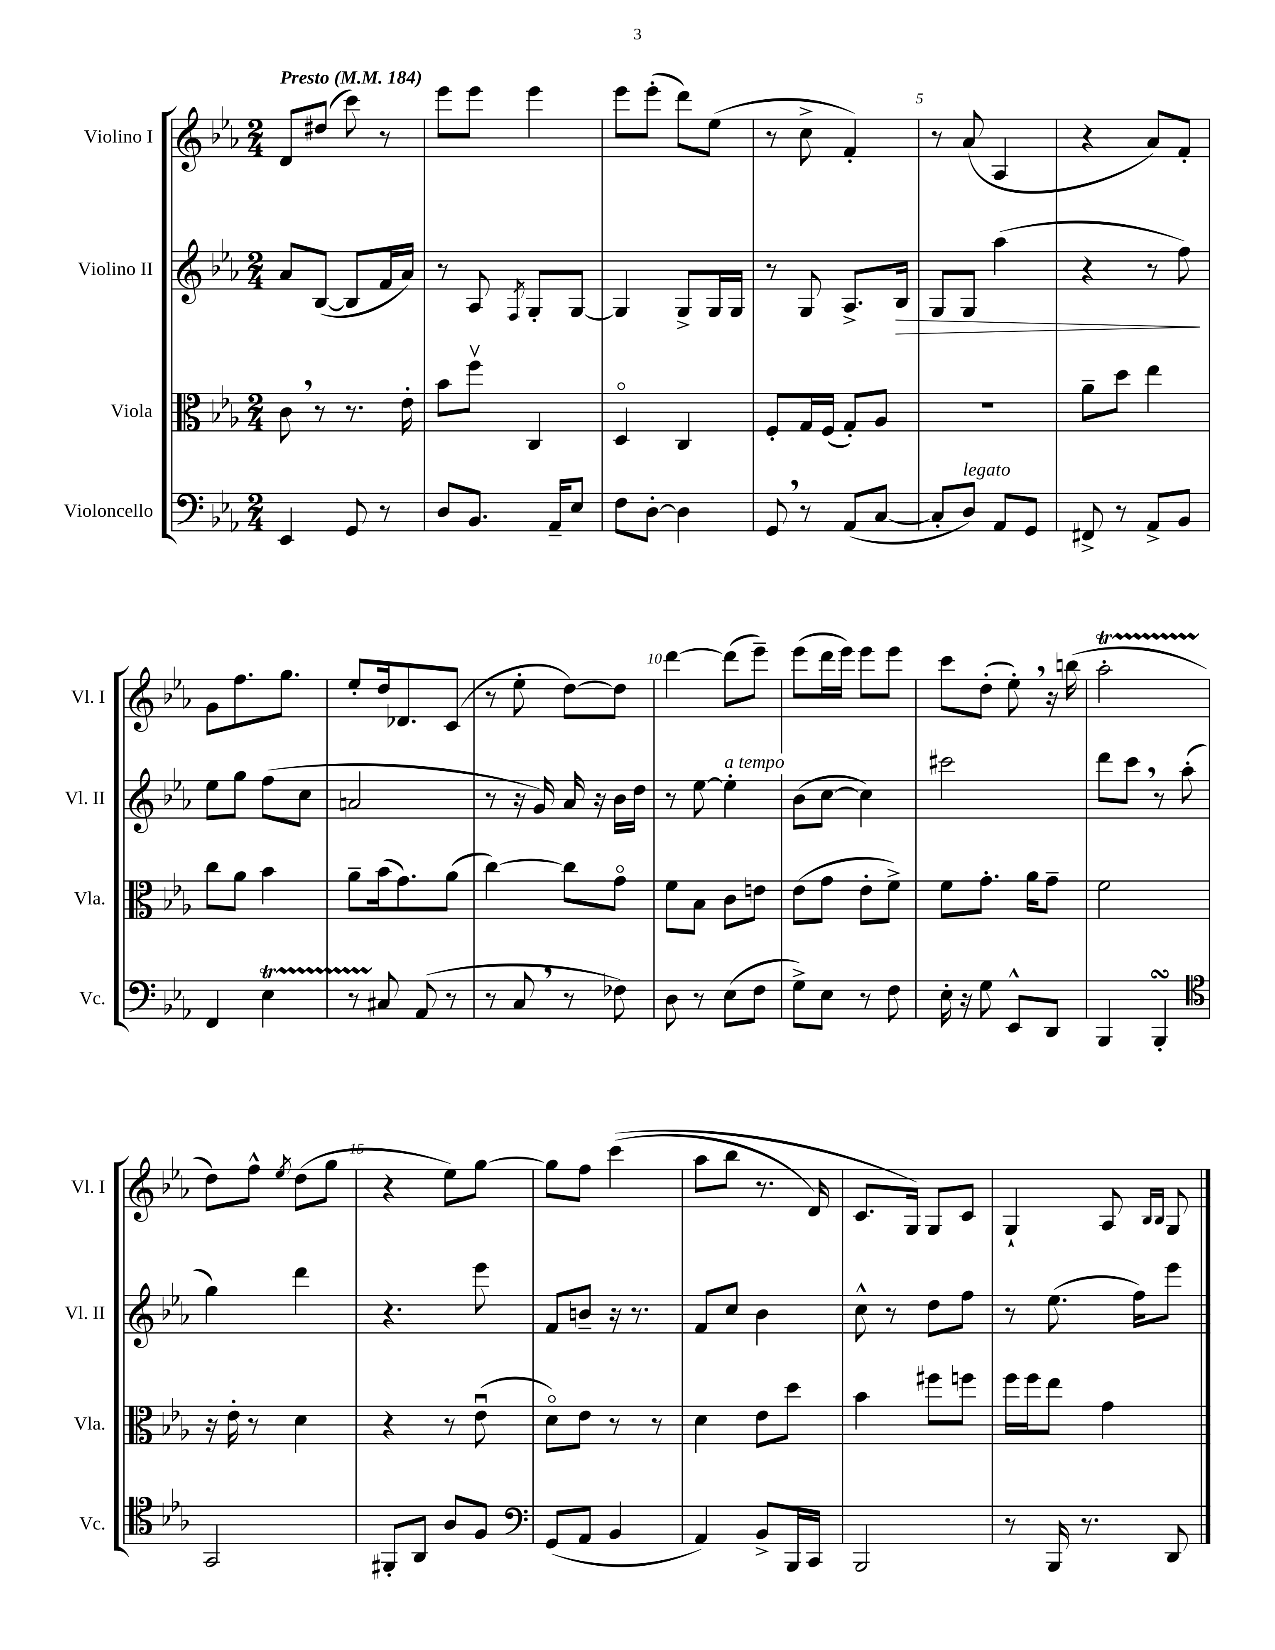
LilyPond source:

<<
\new StaffGroup <<
\new Staff = "s0" \with { instrumentName = "Violino I" shortInstrumentName = "Vl. I" } {
    \clef treble \key ees \major \numericTimeSignature \time 2/4 \tempo "Presto" 4 = 184
    d'8 dis''8( c'''8) r8 |
    ees'''8 ees'''8 ees'''4 |
    ees'''8 ees'''8-.( d'''8) ees''8( |
    r8 c''8-> f'4-.) |
    r8 aes'8( aes4 |
    r4 aes'8) f'8-. |
    g'8 f''8. g''8. |
    ees''8-. d''16 des'8. c'8( |
    r8 ees''8-. d''8~) d''8 |
    d'''4~ d'''8( ees'''8--) |
    ees'''8( d'''16 ees'''16) ees'''8 ees'''8 |
    c'''8 d''8-.( ees''8-.) \breathe r16 b''16( |
    aes''2-.\startTrillSpan |
    d''8\stopTrillSpan) f''8-^ \acciaccatura { ees''8 } d''8( g''8 |
    r4 ees''8) g''8~ |
    g''8 f''8 c'''4(\( |
    aes''8 bes''8 r8. d'16) |
    c'8. g16\) g8 c'8 |
    g4-! aes8 \grace { bes16 bes16 } g8 \bar "|." |
}
\new Staff = "s1" \with { instrumentName = "Violino II" shortInstrumentName = "Vl. II" } {
    \clef treble \key ees \major \numericTimeSignature \time 2/4
    aes'8 bes8~( bes8 f'16 aes'16) |
    r8 aes8 \acciaccatura { f8 } g8-. g8~ |
    g4 g8-> g16 g16 |
    r8 g8 aes8.-> bes16\> |
    g8 g8 aes''4( |
    r4 r8 f''8\!) |
    ees''8 g''8 f''8( c''8 |
    a'2 |
    r8 r16 g'16) aes'16 r16 bes'16 d''16 |
    r8 ees''8~ ees''4-.^\markup { \italic "a tempo" } |
    bes'8( c''8~ c''4) |
    cis'''2 |
    d'''8 c'''8 \breathe r8 aes''8-.( |
    g''4) d'''4 |
    r4. ees'''8 |
    f'8 b'8-- r16 r8. |
    f'8 c''8 bes'4 |
    c''8-^ r8 d''8 f''8 |
    r8 ees''8.( f''16) ees'''8 \bar "|." |
}
\new Staff = "s2" \with { instrumentName = "Viola" shortInstrumentName = "Vla." } {
    \clef alto \key ees \major \numericTimeSignature \time 2/4
    c'8 \breathe r8 r8. ees'16-. |
    bes'8 f''8\upbow c4 |
    d4\flageolet c4 |
    f8-. g16 f16( g8-.) aes8 |
    R2 |
    aes'8-- d''8 ees''4 |
    c''8 aes'8 bes'4 |
    aes'8-- bes'16( g'8.) aes'8( |
    c''4~) c''8 g'8\flageolet |
    f'8 bes8 c'8 e'8 |
    ees'8( g'8 ees'8-. f'8->) |
    f'8 g'8.-. aes'16 g'8-- |
    f'2 |
    r16 ees'16-. r8 d'4 |
    r4 r8 ees'8\downbow( |
    d'8\flageolet) ees'8 r8 r8 |
    d'4 ees'8 d''8 |
    bes'4 fis''8 f''8 |
    f''16 f''16 ees''8 g'4 \bar "|." |
}
\new Staff = "s3" \with { instrumentName = "Violoncello" shortInstrumentName = "Vc." } {
    \clef bass \key ees \major \numericTimeSignature \time 2/4
    ees,4 g,8 r8 |
    d8 bes,8. aes,16-- ees8 |
    f8 d8~-. d4 |
    g,8 \breathe r8 aes,8( c8~ |
    c8-. d8^\markup { \italic "legato" }) aes,8 g,8 |
    fis,8-> r8 aes,8-> bes,8 |
    f,4 ees4\startTrillSpan |
    r8 cis8\stopTrillSpan aes,8( r8 |
    r8 c8 \breathe r8 fes8) |
    d8 r8 ees8( f8 |
    g8->) ees8 r8 f8 |
    ees16-. r16 g8 ees,8-^ d,8 |
    bes,,4 bes,,4-.\turn |
    \clef tenor g,2 |
    fis,8-. aes,8 aes8 f8 |
    \clef bass g,8( aes,8 bes,4 |
    aes,4) bes,8-> bes,,16 c,16 |
    bes,,2 |
    r8 bes,,16 r8. d,8 \bar "|." |
}
>>
>>
\layout { \context { \Score \override BarNumber.break-visibility = ##(#f #t #t) barNumberVisibility = #(every-nth-bar-number-visible 5) } }
